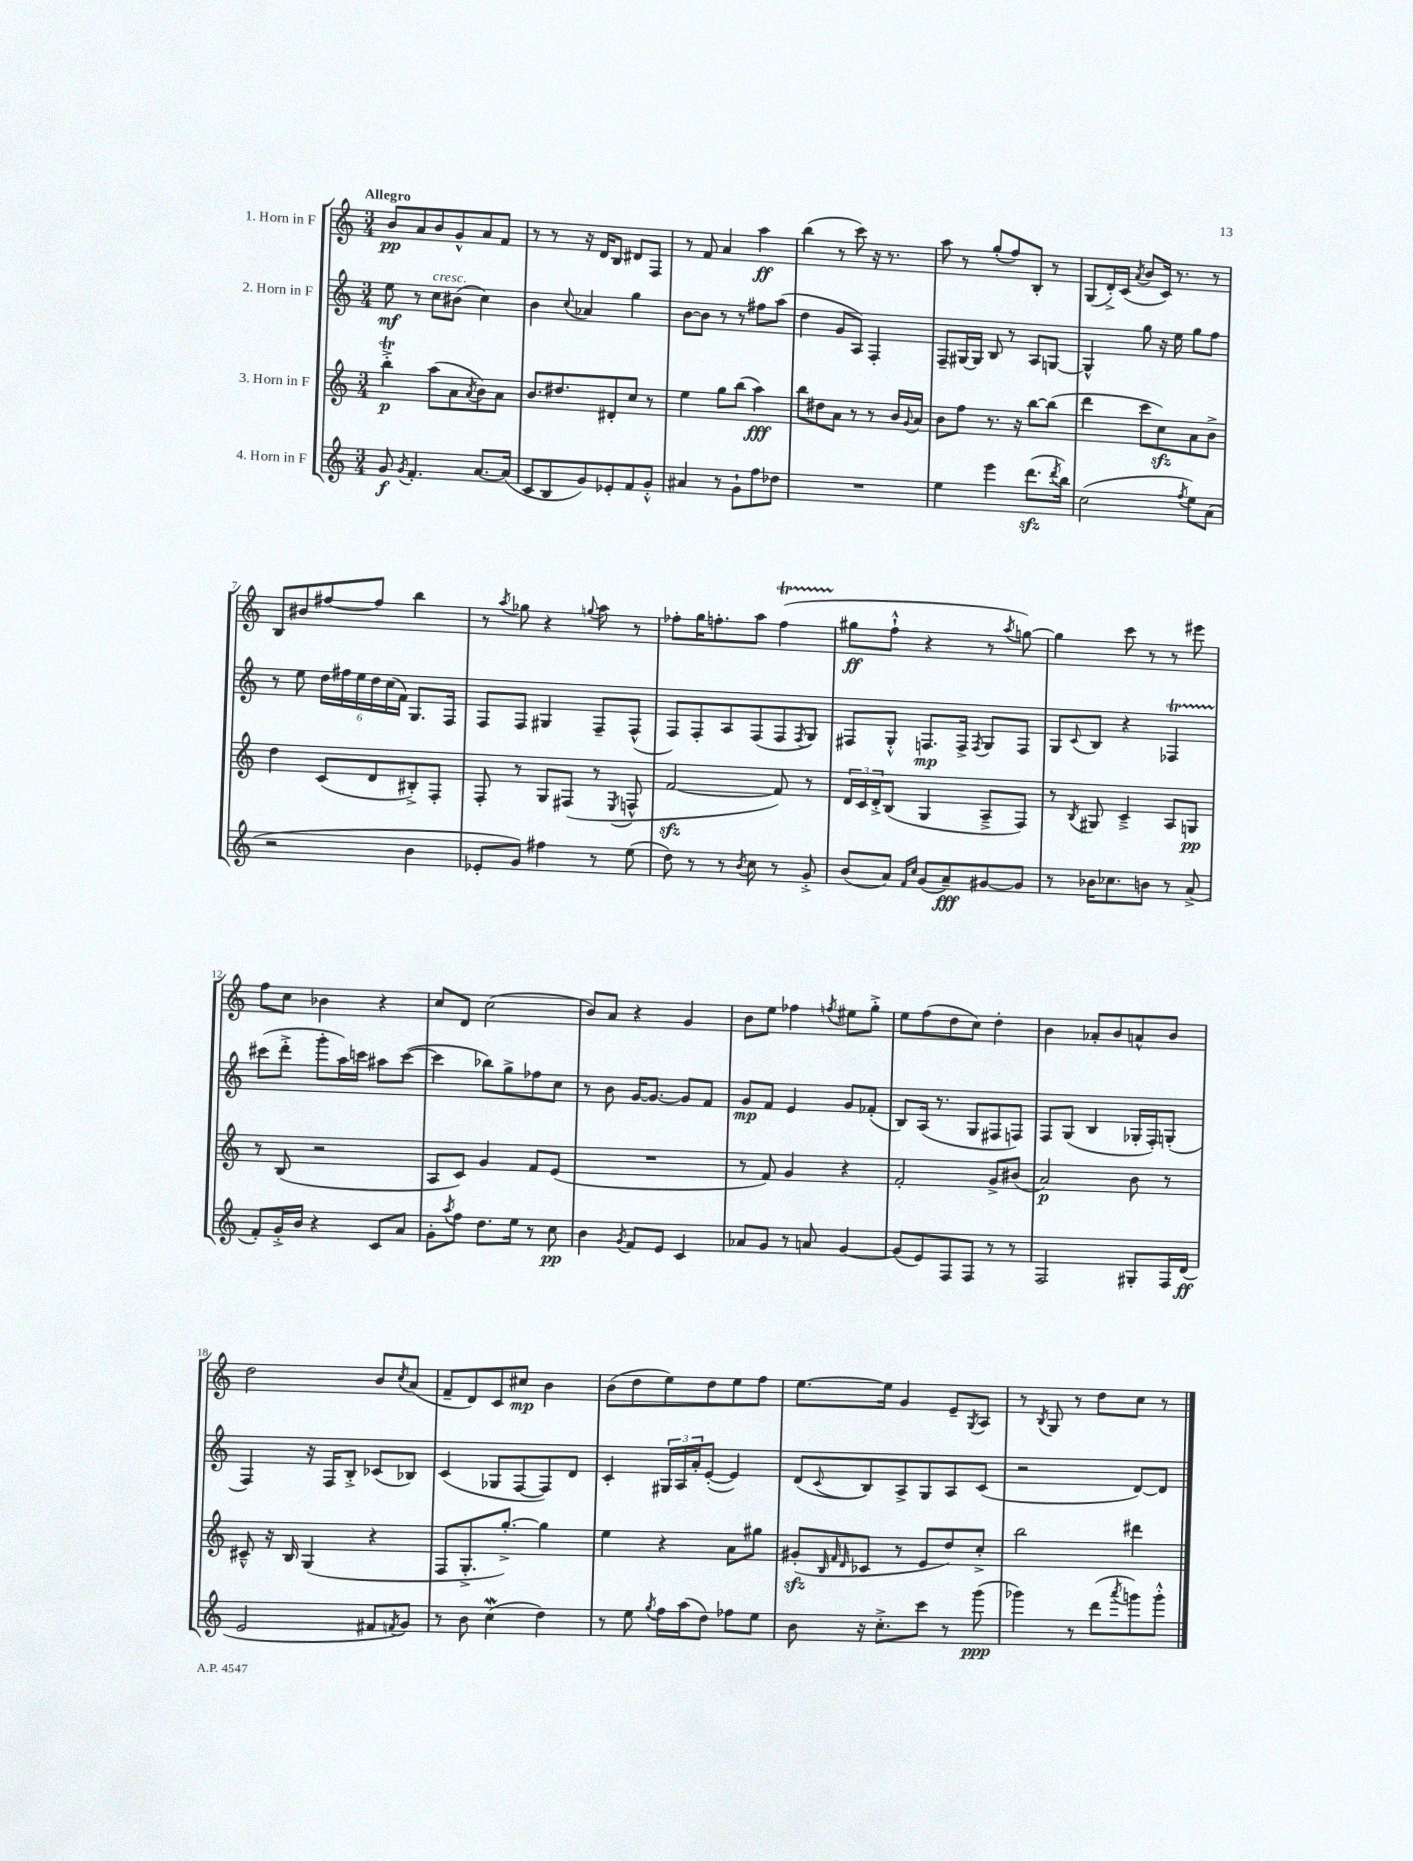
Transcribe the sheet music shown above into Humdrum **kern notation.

**kern	**dynam	**kern	**dynam	**kern	**dynam	**kern	**dynam
*part4	*part4	*part3	*part3	*part2	*part2	*part1	*part1
*staff4	*staff4	*staff3	*staff3	*staff2	*staff2	*staff1	*staff1
*I"4. Horn in F	*	*I"3. Horn in F	*	*I"2. Horn in F	*	*I"1. Horn in F	*
*clefG2	*	*clefG2	*	*clefG2	*	*clefG2	*
*k[]	*	*k[]	*	*k[]	*	*k[]	*
*M3/4	*	*M3/4	*	*M3/4	*	*M3/4	*
=1	=1	=1	=1	=1	=1	=1	=1
!	!	!	!	!	!	!LO:TX:a:B:t=Allegro	!
8g/	f	4bbt'^\	p	8ee\	mf	8b/L	pp
8qg/	.	.	.	.	.	.	.
4.f'/	.	.	.	8r	.	8a/	.
!	!	!	!	!LO:TX:a:i:t=cresc.	!	!	!
.	.	(8aa\L	.	8cc\L	.	8b/	.
.	.	8a\	.	(8b#X\J	.	8g^^/	.
.	.	8qa/	.	.	.	.	.
[8.a/L	.	8b\)	.	4cc\)	.	8a/	.
.	.	8a\J	.	.	.	8f/J	.
(16a/Jk]	.	.	.	.	.	.	.
=2	=2	=2	=2	=2	=2	=2	=2
8c/L	.	8.b/L	.	4b\	.	8r	.
8B/	.	.	.	.	.	8r	.
.	.	8.dd#X/	.	.	.	.	.
.	.	.	.	8qqcc/	.	.	.
8g/)	.	.	.	4a-X/	.	16r	.
.	.	.	.	.	.	16d/KL	.
8e-X'/	.	8d#X'/	.	.	.	8B/J	.
8f/	.	8cc/J	.	4gg\	.	8d#X/L	.
8g'^^/J	.	8r	.	.	.	8F/J	.
=3	=3	=3	=3	=3	=3	=3	=3
4a#X/	.	4ee\	.	[8b\L	.	8r	.
.	.	.	.	8b\J]	.	8f/	.
8r	.	8gg\L	.	8r	.	4a/	.
8g`\L	.	(8bb\J	.	8r	.	.	.
8ff\	.	4aa\)	fff	8ff#X\L	.	4aa\	ff
8dd-X\J	.	.	.	(8aa\J	.	.	.
=4	=4	=4	=4	=4	=4	=4	=4
2.r	.	8bb\L	.	4dd\	.	(4bb\	.
.	.	8dd#X\	.	.	.	.	.
.	.	8a\J	.	8g/L	.	8r	.
.	.	8r	.	8A/J)	.	8ccc\)	.
.	.	8r	.	4F'/	.	16r	.
.	.	.	.	.	.	8.r	.
.	.	16b/LL	.	.	.	.	.
.	.	8qqg/	.	.	.	.	.
.	.	16a/JJ	.	.	.	.	.
=5	=5	=5	=5	=5	=5	=5	=5
4ee\	.	8b\L	.	8F~/L	.	8aa\	.
.	.	8ff\J	.	[16G#X/L	.	8r	.
.	.	.	.	16G#/JJ]	.	.	.
4eee\	.	8.r	.	8B/	.	(8gg'/L	.
.	.	.	.	8r	.	8ff/)	.
.	.	16r	.	.	.	.	.
(8.dddzz\L	.	[8bb\L	.	8A/L	.	8B'/J	.
.	.	(8bb\J]	.	[8Gn/J	.	8r	.
8qddd/	.	.	.	.	.	.	.
16bb\Jk)	.	.	.	.	.	.	.
=6	=6	=6	=6	=6	=6	=6	=6
(2cc\	.	4ddd\	.	4G^^/]	.	(8G/L	.
.	.	.	.	.	.	16d'^/L)	.
.	.	.	.	.	.	(16c/JJ	.
.	.	.	.	.	.	8qa/	.
.	.	8ccc\L	.	8gg\	.	8b/L	.
.	.	8cczz\)	.	16r	.	16c/Jk)	.
.	.	.	.	16ee\	.	8.r	.
8qff/	.	.	.	.	.	.	.
8ee\L)	.	8a\	.	8gg\L	.	.	.
(8a\J	.	8b^\J	.	8ff\J	.	8r	.
!!LO:LB:g=z
=7	=7	=7	=7	=7	=7	=7	=7
2r	.	4dd\	.	8r	.	8B/L	.
.	.	.	.	8ee\	.	8b#X/	.
.	.	(8c/L	.	24dd\LL	.	[8ff#X/	.
.	.	.	.	24ff#X\	.	.	.
.	.	.	.	24ee\	.	.	.
.	.	8d/	.	24dd\	.	8ff#/J]	.
.	.	.	.	(24cc\	.	.	.
.	.	.	.	24f\JJ)	.	.	.
4b\	.	8B#X'^/)	.	8.G/L	.	4bb\	.
.	.	8F'/J	.	.	.	.	.
.	.	.	.	16F/Jk	.	.	.
=8	=8	=8	=8	=8	=8	=8	=8
8e-X'/L	.	8F'/	.	8F/L	.	8r	.
.	.	.	.	.	.	8qaa/	.
8g/J)	.	8r	.	8F/J	.	8gg-X\	.
4ff#X\	.	8G/L	.	4G#X/	.	4r	.
.	.	(8F#X/J	.	.	.	.	.
.	.	.	.	.	.	8qqggn/	.
8r	.	8r	.	8F~/L	.	8aa\	.
.	.	8qE/	.	.	.	.	.
(8ee\	.	8Fn^^/	.	(8F^^/J	.	8r	.
=9	=9	=9	=9	=9	=9	=9	=9
8dd\)	.	[2fzz/	.	8F/L)	.	8ff-X'\L	.
8r	.	.	.	8F'/	.	16gg\K	.
.	.	.	.	.	.	8.ffn'\	.
8r	.	.	.	8A/	.	.	.
8qb/	.	.	.	.	.	.	.
8cc\	.	.	.	(8F/	.	8aa\J	.
8r	.	8f/])	.	8F/	.	(4ffT\	.
.	.	.	.	8qF/	.	.	.
8g'^/	.	8r	.	8G/J)	.	.	.
=10	=10	=10	=10	=10	=10	=10	=10
(8b/L	.	24d/LL	.	8F#X/L	.	8gg#X\L	ff
.	.	24c/	.	.	.	.	.
.	.	24d'^/J	.	.	.	.	.
8a/J)	.	(8B/J	.	8G'^^/J	.	8ff`^^\J	.
16qqf/LL	.	.	.	.	.	.	.
16qqcc/JJ	.	.	.	.	.	.	.
(8g/L	.	4G/	.	8.Fn/L	mp	4r	.
8a~/)	fff	.	.	.	.	.	.
.	.	.	.	16F^/Jk	.	.	.
.	.	.	.	8qF/	.	.	.
[8g#X/	.	8A~^/L	.	8G/L	.	8r	.
.	.	.	.	.	.	8qaa/	.
8g#/J]	.	8F/J)	.	8F/J	.	[8ggn\)	.
=11	=11	=11	=11	=11	=11	=11	=11
8r	.	8r	.	8G/L	.	4gg\]	.
.	.	8qB/	.	8qqc/	.	.	.
16b-X\KL	.	8G#X/	.	8B/J	.	.	.
8.cc-X\	.	.	.	.	.	.	.
.	.	4c~^/	.	4r	.	8ccc\	.
8bn\J	.	.	.	.	.	8r	.
8r	.	8A/L	.	4F-XT/	.	8r	.
(8a^/	.	8Gn/J	pp	.	.	8eee#X\	.
!!LO:LB:g=z
=12	=12	=12	=12	=12	=12	=12	=12
8f'/L)	.	8r	.	(8ccc#X\L	.	8ff\L	.
16g'^/L	.	(8B/	.	8ddd'^\J	.	8cc\J	.
16b/JJ	.	.	.	.	.	.	.
4r	.	2r	.	8ggg'\L	.	4b-X\	.
.	.	.	.	16aa\L)	.	.	.
.	.	.	.	16cccn\JJ	.	.	.
8c/L	.	.	.	8aa#X\L	.	4r	.
8a/J	.	.	.	([8ccc\J	.	.	.
=13	=13	=13	=13	=13	=13	=13	=13
8g'\L	.	8A/L	.	4ccc\]	.	8cc/L	.
8qaa/	.	.	.	.	.	.	.
8ff\J	.	8c/J)	.	.	.	8d/J	.
8.dd\L	.	4g/	.	8bb-X\L)	.	(2cc\	.
.	.	.	.	8gg^\	.	.	.
16ee\Jk	.	.	.	.	.	.	.
8r	.	8f/L	.	8ff-X\	.	.	.
8cc\	pp	(8e/J	.	8cc\J	.	.	.
=14	=14	=14	=14	=14	=14	=14	=14
4b\	.	2.r	.	8r	.	8b/L)	.
.	.	.	.	8b\	.	8a/J	.
8qg/	.	.	.	.	.	.	.
8f/L	.	.	.	[16g/KL	.	4r	.
.	.	.	.	8.g/J_	.	.	.
8e/J	.	.	.	.	.	.	.
4c/	.	.	.	8g/L]	.	4g/	.
.	.	.	.	8f/J	.	.	.
=15	=15	=15	=15	=15	=15	=15	=15
8a-X/L	.	8r	.	8g/L	mp	8b\L	.
8g/J	.	8f/)	.	8f/J	.	8ee\J	.
8r	.	4g/	.	4e/	.	4ff-X\	.
8an/	.	.	.	.	.	.	.
.	.	.	.	.	.	8qffn/	.
[4g/	.	4r	.	8g/L	.	8ee#X\L	.
.	.	.	.	(8f-X'/J	.	8gg'^\J	.
=16	=16	=16	=16	=16	=16	=16	=16
(8g/L]	.	2f'/	.	8B/L)	.	8ee\L	.
8e/)	.	.	.	(16A/Jk	.	(8ff\	.
.	.	.	.	8.r	.	.	.
8F/	.	.	.	.	.	8dd\	.
8F/J	.	.	.	8G/L	.	8cc\J)	.
8r	.	8g^/L	.	8F#X/	.	4dd'\	.
8r	.	(8b#X/J	.	8Fn/J)	.	.	.
=17	=17	=17	=17	=17	=17	=17	=17
2F/	.	2a/)	p	8F/L	.	4b\	.
.	.	.	.	(8G/J	.	.	.
.	.	.	.	4B/	.	8a-X'/L	.
.	.	.	.	.	.	8b/	.
8G#X'/L	.	8b\	.	16G-X'/LL	.	8an^^/	.
.	.	.	.	16F'/J)	.	.	.
16F/L	.	8r	.	(8Gn'/J	.	8b/J	.
(16d/JJ	ff	.	.	.	.	.	.
!!LO:LB:g=z
=18	=18	=18	=18	=18	=18	=18	=18
2e/	.	8c#X~^^/	.	4F/)	.	2dd\	.
.	.	16r	.	.	.	.	.
.	.	16B/	.	.	.	.	.
.	.	(4G/	.	16r	.	.	.
.	.	.	.	16F/KL	.	.	.
.	.	.	.	8B'^/J	.	.	.
8f#X/L	.	4r	.	(8c-X/L	.	8b/L	.
8qfn/	.	.	.	.	.	8qcc/	.
8g/J)	.	.	.	8B-X/J)	.	(8a/J	.
=19	=19	=19	=19	=19	=19	=19	=19
8r	.	8F/L	.	(4c/	.	8f~/L	.
8b\	.	8.G'^/	.	.	.	8d/)	.
(4ccw\	.	.	.	8G-X/L	.	8c/	.
.	.	[8.gg'^/J)	.	.	.	.	.
.	.	.	.	[8F/	.	8cc#X/J	mp
4dd\)	.	4gg\]	.	8F/])	.	4b\	.
.	.	.	.	8d/J	.	.	.
=20	=20	=20	=20	=20	=20	=20	=20
8r	.	4ee\	.	4c'/	.	(8b\L	.
8ee\	.	.	.	.	.	8dd\	.
8qgg/	.	.	.	.	.	.	.
16ff\LL	.	4r	.	24G#X/LL	.	8ee\)	.
.	.	.	.	24A/	.	.	.
(16aa\J	.	.	.	.	.	.	.
.	.	.	.	24a'/J	.	.	.
8dd\J)	.	.	.	([8e'/J	.	8dd\	.
8ff-X\L	.	8a\L	.	4e/])	.	8ee\	.
8ee\J	.	8gg#X\J	.	.	.	8ff\J	.
=21	=21	=21	=21	=21	=21	=21	=21
8b\	.	(8g#Xzz'/L	.	(8d/L	.	[8.ee\L	.
.	.	32qqB/	.	.	.	.	.
.	.	32qqf/	.	.	.	.	.
.	.	32qqd/	.	8qqc/	.	.	.
16r	.	8c-X/J	.	8B/)	.	.	.
8.cc'^\L	.	.	.	.	.	16ee\Jk]	.
.	.	8r	.	8A^/	.	4g/	.
8ccc\J	.	8e/L	.	8G/	.	.	.
8r	.	8dd/)	.	8A/	.	8e~/L	.
.	.	.	.	.	.	8qG/	.
(8ggg\	ppp	8cc'^/J	.	(8c/J	.	8A/J	.
=22	=22	=22	=22	=22	=22	=22	=22
4ggg-X\)	.	2bb\	.	2r	.	8r	.
.	.	.	.	.	.	8qB/	.
.	.	.	.	.	.	8G/	.
8r	.	.	.	.	.	8r	.
(8ddd\L	.	.	.	.	.	8dd\L	.
8qaaa/	.	.	.	.	.	.	.
8gggn\)	.	4ddd#X\	.	[8d/L)	.	8cc\J	.
8ggg'^^\J	.	.	.	8d/J]	.	8r	.
==	==	==	==	==	==	==	==
*-	*-	*-	*-	*-	*-	*-	*-
